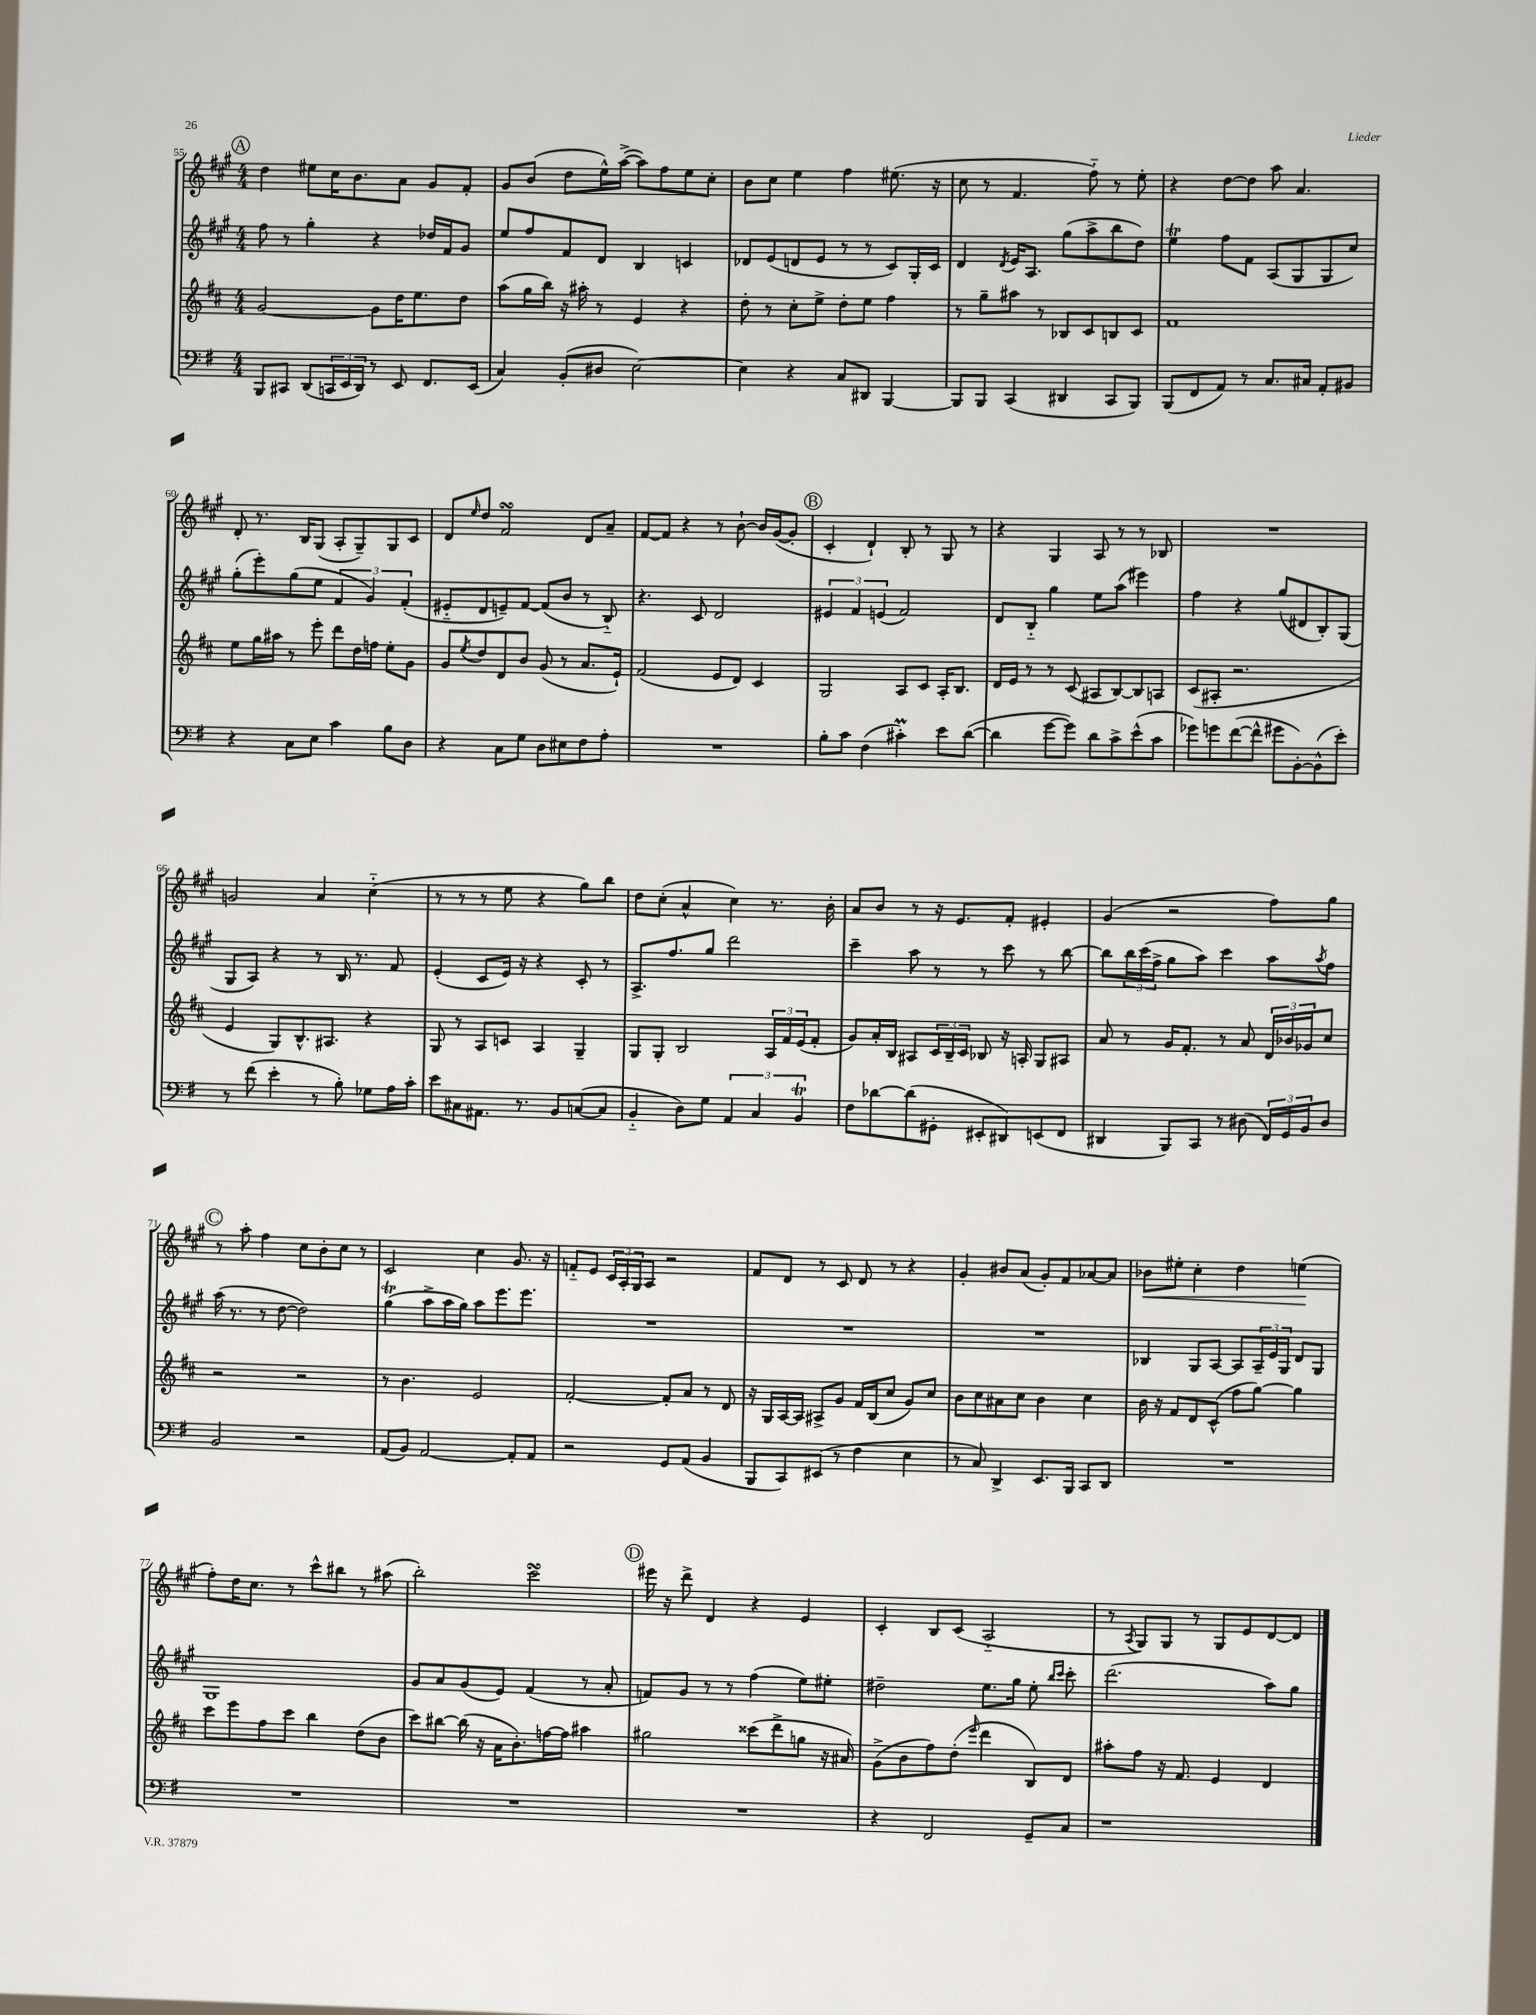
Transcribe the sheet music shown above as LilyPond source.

<<
\new StaffGroup <<
\new Staff = "s0" {
    \clef treble \key a \major \numericTimeSignature \time 4/4
    \mark \markup { \circle "A" } d''4 eis''8 cis''16 b'8. a'8 gis'8 fis'8-. |
    gis'8 b'8( d''8 e''16-^) a''16~->( a''8) fis''8 e''8 cis''8-. |
    b'8 cis''8 e''4 fis''4 eis''8.( r16 |
    cis''8 r8 fis'4. fis''8-_) r8 e''8-. |
    r4 d''8~ d''8 a''8 a'4. |
    d'8-. r8. b16 gis8( a8-. gis8--) gis8 cis'8 |
    d'8 \grace { e''16 } d''8 fis'2\turn d'8 a'8-- |
    fis'8~ fis'8 r4 r8 b'8~-! b'16 gis'16~( gis'8-. |
    \mark \markup { \circle "B" } cis'4-. d'4-!) b8-. r8 gis8 r8 |
    r4 gis4 a8 r8 r8 bes8 |
    R1 |
    g'2 a'4 cis''4-_( |
    r8 r8 r8 e''8 r4 gis''8) b''8 |
    d''8 cis''8-.( a'4-^ cis''4) r8. b'16-. |
    a'8 b'8 r8 r16 e'8. fis'8-. eis'4-. |
    gis'4( r2 fis''8) gis''8 |
    \mark \markup { \circle "C" } r8 a''8-. fis''4 cis''8 b'8-. cis''8 r8 |
    cis'2 cis''4 gis'8. r16 |
    f'8-_ e'8 \tuplet 3/2 { cis'16 a16-. gis16 } a8 r2 |
    fis'8 d'8 r8 cis'8 d'8 r8 r4 |
    gis'4-. bis'8 a'8( gis'8-.) fis'8 aes'8~ aes'8 |
    bes'8\< eis''8-. cis''4-. d''4 e''4\!( |
    fis''8-.) d''16 cis''8. r8 cis'''8-^ bis''8 r8 ais''8( |
    b''2-.) cis'''2\turn |
    \mark \markup { \circle "D" } eis'''16 r16 d'''8-> d'4 r4 e'4 |
    cis'4-. b8 cis'8( a2-_ |
    r8 \acciaccatura { a8 } gis8) gis8 r8 gis8 e'8 d'8~ d'8 \bar "|." |
}
\new Staff = "s1" {
    \clef treble \key a \major \numericTimeSignature \time 4/4
    \mark \markup { \circle "A" } fis''8 r8 gis''4-. r4 des''16 fis'16 gis'8 |
    e''8 fis''8 fis'8 d'8 b4 c'4 |
    des'8 e'8( d'8 e'8 r8 r8 cis'8) gis16-. cis'16 |
    d'4 \acciaccatura { d'8 } e'16 a8. gis''8( a''8-> b''8 d''8) |
    e''4\trill fis''8 fis'8 a8( gis8 gis8 cis''8) |
    gis''8-.( e'''8-.) gis''8( e''8 \tuplet 3/2 { fis'4 gis'4) fis'4-.( } |
    eis'8-_ d'8 e'8--) fis'8~ fis'8( b'8 r8 b8-_) |
    r4. cis'8 d'2 |
    \mark \markup { \circle "B" } \tuplet 3/2 { eis'4 fis'4 e'4( } fis'2) |
    d'8 b8-_ gis''4 e''8 a''8( eis'''4) |
    fis''4 r4 gis''8( dis'8 b8-.) gis8( |
    gis8 a8) r4 r8 b16 r8. fis'8 |
    e'4-.( cis'8 e'16) r16 r4 cis'8-. r8 |
    a8.-> fis''8. gis''8 d'''2 |
    cis'''4-- a''8 r8 r8 cis'''8 r8 b''8~ |
    b''8 \tuplet 3/2 { b''16 cis'''16( fis''16-> } gis''8 a''8) cis'''4 a''8 \acciaccatura { a''8 } fis''8 |
    \mark \markup { \circle "C" } a''16( r8. r8 d''8~ d''2) |
    gis''4\trill( a''8-> a''16 gis''16) a''8 e'''8. e'''8. |
    R1 |
    R1 |
    R1 |
    bes4 gis8 a8~ a8 \tuplet 3/2 { a16-- e'16 gis16 } d'8 gis8 |
    gis1 |
    gis'8 a'8 gis'8( e'8) fis'4( r8 a'8-. |
    \mark \markup { \circle "D" } f'8) gis'8 r8 r8 fis''4( e''8) eis''8-. |
    dis''2-- e''8. gis''16 e''8-. \grace { b''16 cis'''16 } cis'''8-. |
    d'''2.( a''8) gis''8 \bar "|." |
}
\new Staff = "s2" {
    \clef treble \key d \major \numericTimeSignature \time 4/4
    \mark \markup { \circle "A" } g'2~ g'8 d''16 e''8. d''8 |
    a''8( g''16 b''16) r16 ais''16-. r8 e'4 r4 |
    d''8-. r8 cis''8-. e''8-> d''8-. e''8 fis''4 |
    r8 g''8-- ais''8 r8 bes8 cis'8 b8 cis'8 |
    fis'1 |
    e''8 g''16 ais''16 r8 e'''8-. d'''8 d''16 f''16 e''8-. g'8 |
    g'8 \acciaccatura { e''8 } d''8 d'8 b'8 g'8( r8 a'8. e'16-!) |
    fis'2( e'8 d'8) cis'4 |
    \mark \markup { \circle "B" } g2 a8 cis'8 a16-. b8. |
    d'16 e'16 r8 r8 cis'8( ais8 b8~) b8 a8 |
    cis'8( ais8-. r2. |
    e'4 g8) b8.-^ ais8. r4 |
    g8 r8 a8 c'8 a4 g4-- |
    g8 g8-. b2 \tuplet 3/2 { a16 fis'16 e'16( } fis'8-. |
    g'8) a'16-. b16 ais8 \tuplet 3/2 { cis'16 b16-- cis'16 } bes8 r16 a16-. g8 ais8 |
    a'8 r8 g'16 fis'8.-. r8 a'8 \tuplet 3/2 { d'16 bes'16 ges'16 } cis''8 |
    \mark \markup { \circle "C" } r2 r2 |
    r8 b'4. e'2 |
    fis'2~-. fis'8-. a'8 r8 d'8 |
    r16 g16 a16~ a16 ais8-> g'8 fis'16 b16( cis''8 g'8) cis''8 |
    b'8 cis''8 ais'8 cis''8 b'4 cis''4 |
    b'16 r16 fis'8 d'8 cis'8-^( fis''8 g''8~) g''4 |
    cis'''8 e'''8 fis''8 cis'''8 b''4 d''8( b'8 |
    cis'''8) bis''8~ bis''16( r16 a'16 b'8.-.) f''16~ f''16 ais''4 |
    \mark \markup { \circle "D" } gis''2 cisis'''8( d'''8-> g''8 r16 ais'16) |
    g'8->( b'8 fis''8) d''8-.( \grace { e'''16 } d'''4 b8) d'8 |
    ais''8-. fis''8 r16 fis'8. e'4 d'4 \bar "|." |
}
\new Staff = "s3" {
    \clef bass \key g \major \numericTimeSignature \time 4/4
    \mark \markup { \circle "A" } b,,8 cis,8 d,8( \tuplet 3/2 { c,16 e,16 d,16) } r8 e,8 fis,8. e,16( |
    c4) b,8-.( dis8 e2~) |
    e4 r4 c8 dis,8 b,,4~ |
    b,,8 b,,8 c,4( dis,4 c,8 b,,8) |
    b,,8( fis,8 a,8) r8 c8. cis16 a,8-. bis,8 |
    r4 c8 e8 c'4 b8 d8 |
    r4 c8 g8 d8 eis8 fis8 a8-. |
    R1 |
    \mark \markup { \circle "B" } b8-. c'8 fis4( cis'4-.\prall) e'8 d'8~( |
    d'4 g'8~ g'8) d'8 c'8-> e'8-^( c'8 |
    ges'8) g'8 fis'8~( fis'8-^ gis'8 b,8~-.) b,8-^( e'8-.) |
    r8 fis'8( e'4-. r8 b8-.) ges8 a16 c'16-. |
    e'8 cis8 ais,8. r8. b,8 c8~( c8 |
    b,4-_ d8) g8 \tuplet 3/2 { a,4 c4 b,4\trill } |
    fis8 des'8~ des'8( gis,8-. eis,8-. dis,8) e,8( fis,8 |
    dis,4 b,,8) c,8 r8 dis8( \tuplet 3/2 { fis,16) g,16 b,16 } dis8 |
    \mark \markup { \circle "C" } b,2 r2 |
    a,8( b,8) a,2~ a,8-. a,8 |
    r2 g,8 a,8( b,4 |
    b,,8 c,8) eis,8( r8 fis4 e4 |
    r8 c8) d,4-> e,8. b,,16 c,8 d,8 |
    R1 |
    R1 |
    R1 |
    \mark \markup { \circle "D" } R1 |
    r4 fis,2 g,8-- c8 |
    r1 \bar "|." |
}
>>
>>
\layout { \context { \Score currentBarNumber = #55 } }
